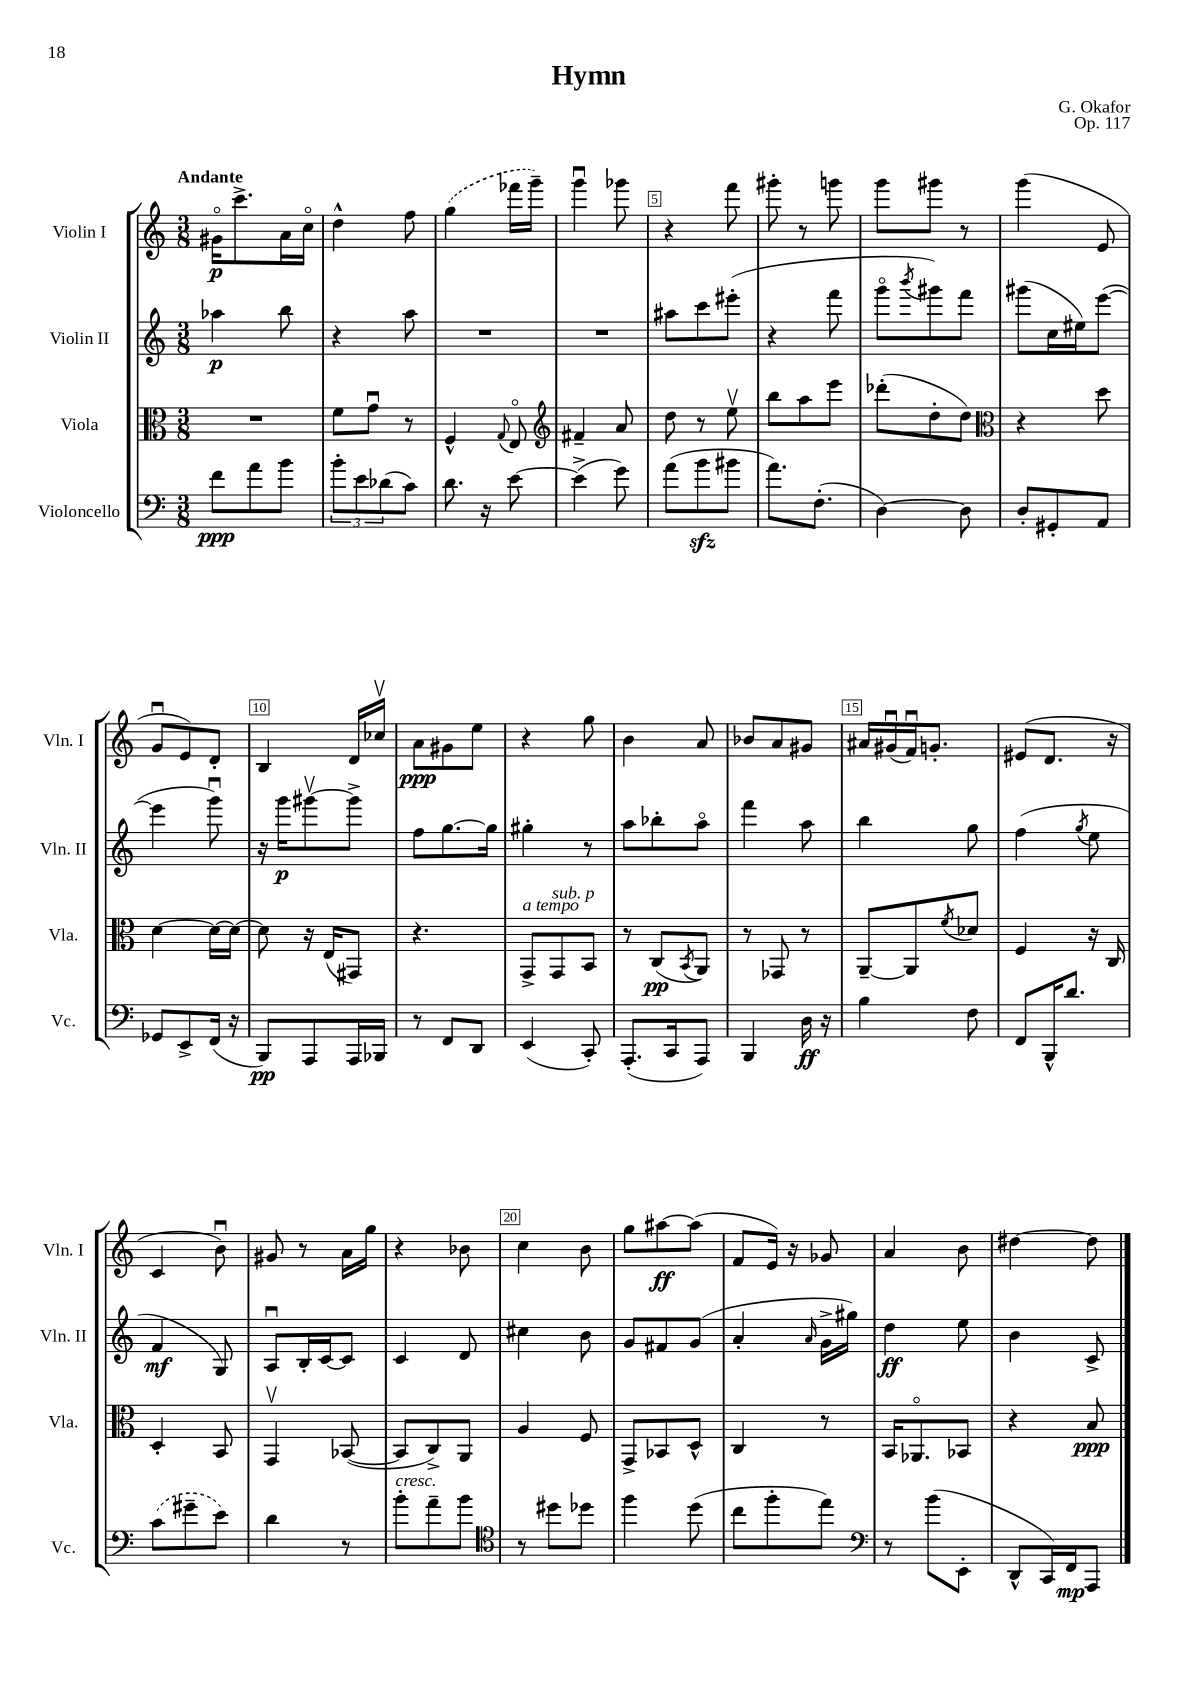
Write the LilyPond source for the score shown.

\header { title = "Hymn" composer = "G. Okafor" opus = "Op. 117" }
<<
\new StaffGroup <<
\new Staff = "s0" \with { instrumentName = "Violin I" shortInstrumentName = "Vln. I" } {
    \clef treble \key c \major \numericTimeSignature \time 3/8 \tempo "Andante"
    gis'16\flageolet\p c'''8.-> a'16 c''16\flageolet |
    d''4-^ f''8 |
    \once \slurDashed g''4( fes'''16 g'''16--) |
    g'''4\downbow ges'''8 |
    r4 f'''8 |
    gis'''8-. r8 g'''8 |
    g'''8 gis'''8 r8 |
    g'''4( e'8 |
    g'8\downbow e'8) d'8-. |
    b4 d'16 ces''16\upbow |
    a'8\ppp gis'8 e''8 |
    r4 g''8 |
    b'4 a'8 |
    bes'8 a'8 gis'8 |
    ais'16 gis'16\downbow( f'16\downbow) g'8.-. |
    eis'8( d'8. r16 |
    c'4 b'8\downbow) |
    gis'8 r8 a'16 g''16 |
    r4 bes'8 |
    c''4 b'8 |
    g''8 ais''8~\ff ais''8( |
    f'8 e'16) r16 ges'8 |
    a'4 b'8 |
    dis''4~ dis''8 \bar "|." |
}
\new Staff = "s1" \with { instrumentName = "Violin II" shortInstrumentName = "Vln. II" } {
    \clef treble \key c \major \numericTimeSignature \time 3/8
    aes''4\p b''8 |
    r4 a''8 |
    R4. |
    R4. |
    ais''8 c'''8 eis'''8-.( |
    r4 f'''8 |
    g'''8\flageolet \acciaccatura { b'''8 } gis'''8) f'''8 |
    gis'''8( c''16 eis''16) e'''8~( |
    e'''4 g'''8\downbow) |
    r16 g'''16\p gis'''8~\upbow gis'''8-> |
    f''8 g''8.~ g''16 |
    gis''4-. r8 |
    a''8 bes''8-. a''8\flageolet |
    f'''4 a''8 |
    b''4 g''8 |
    f''4( \acciaccatura { g''8 } e''8 |
    f'4\mf g8) |
    a8\downbow b16-. c'16~ c'8 |
    c'4 d'8 |
    cis''4 b'8 |
    g'8 fis'8 g'8( |
    a'4-. \grace { a'16 } g'16-> gis''16) |
    d''4\ff e''8 |
    b'4 c'8-> \bar "|." |
}
\new Staff = "s2" \with { instrumentName = "Viola" shortInstrumentName = "Vla." } {
    \clef alto \key c \major \numericTimeSignature \time 3/8
    R4. |
    f'8 g'8\downbow r8 |
    f4-^ \appoggiatura { g8 } e8\flageolet |
    \clef treble fis'4-- a'8 |
    d''8 r8 e''8\upbow |
    b''8 a''8 e'''8 |
    des'''8-.( d''8-. d''8) |
    \clef alto r4 d''8 |
    d'4~ d'16~ d'16~ |
    d'8 r16 e16( gis,8) |
    r4. |
    g,8->^\markup { \italic "a tempo" } g,8^\markup { \italic "sub. p" } b,8 |
    r8 c8\pp( \acciaccatura { b,8 } a,8) |
    r8 ges,8 r8 |
    a,8~-- a,8 \acciaccatura { f'8 } des'8 |
    f4 r16 c16 |
    d4-. b,8 |
    g,4\upbow bes,8~( |
    bes,8 c8->) a,8 |
    a4 f8 |
    g,8-> bes,8 d8-^ |
    c4 r8 |
    b,16 aes,8.\flageolet bes,8 |
    r4 b8\ppp \bar "|." |
}
\new Staff = "s3" \with { instrumentName = "Violoncello" shortInstrumentName = "Vc." } {
    \clef bass \key c \major \numericTimeSignature \time 3/8
    f'8\ppp a'8 b'8 |
    \tuplet 3/2 { b'8-. e'8 des'8( } c'8) |
    d'8. r16 e'8~ |
    e'4->( g'8) |
    a'8( b'8\sfz bis'8 |
    a'8.) f8.-.( |
    d4~) d8 |
    d8-. gis,8-. a,8 |
    ges,8 e,8-> f,16( r16 |
    b,,8\pp) a,,8 a,,16 bes,,16 |
    r8 f,8 d,8 |
    e,4( c,8-.) |
    a,,8.-.( c,16 a,,8) |
    b,,4 d16\ff r16 |
    b4 f8 |
    f,8 b,,16-^ d'8. |
    \once \slurDashed c'8( gis'8-- e'8) |
    d'4 r8 |
    b'8-.^\markup { \italic "cresc." } a'8-- b'8 |
    \clef tenor r8 dis''8 des''8 |
    f''4 d''8( |
    c''8 f''8-. e''8) |
    \clef bass r8 b'8( e,8-. |
    d,8-^ c,16) f,16\mp a,,8 \bar "|." |
}
>>
>>
\layout { \context { \Score \override BarNumber.break-visibility = ##(#f #t #t) barNumberVisibility = #(every-nth-bar-number-visible 5) \override BarNumber.stencil = #(make-stencil-boxer 0.1 0.3 ly:text-interface::print) } }
